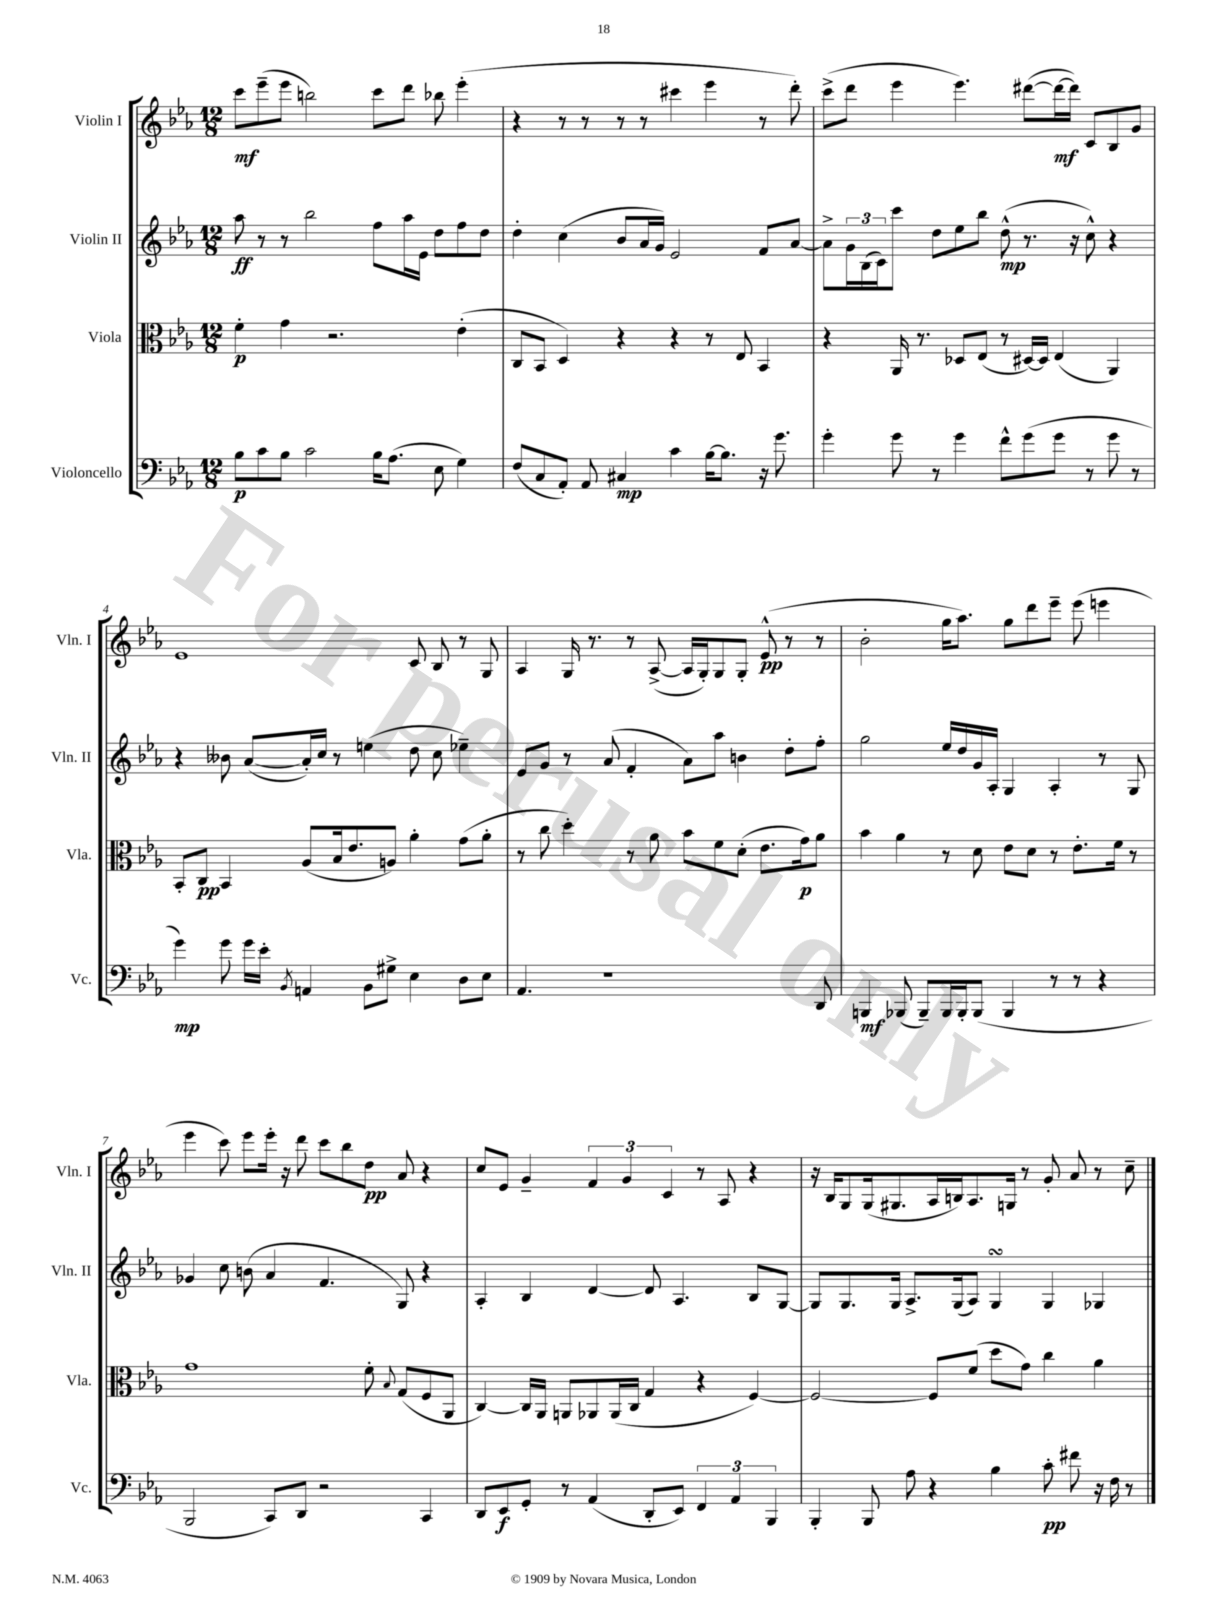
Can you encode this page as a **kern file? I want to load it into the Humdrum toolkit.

**kern	**kern	**kern	**kern
*staff4	*staff3	*staff2	*staff1
*clefF4	*clefC3	*clefG2	*clefG2
*k[b-e-a-]	*k[b-e-a-]	*k[b-e-a-]	*k[b-e-a-]
*M12/8	*M12/8	*M12/8	*M12/8
8B-	4f'	8aa-	8ccc
8c	.	8r	(8eee-~
8B-	4g	8r	8eee-
2c	.	2bb-	2bb)
.	2.r	.	.
16B-	.	8ff	8ccc
(8.A-	.	.	.
.	.	16aa-	8ddd
.	.	16e-	.
8E-	.	8dd	8bb-
4G)	(4e-'	8ff	(4eee-'
.	.	8dd	.
=	=	=	=
(8F	8C	4dd'	4r
8C	8BB-	.	.
8AA-')	4D)	(4cc	8r
8AA-	.	.	8r
4C#	4r	8b-	8r
.	.	16a-	8r
.	.	16g)	.
4c	4r	2e-	4ccc#
[16B-	8r	.	4eee-
8.B-]	.	.	.
.	8E-	.	.
16r	4BB-	8f	8r
8.g	.	.	.
.	.	[8a-	8ddd')
=	=	=	=
4g'	4r	8a-^]	(8ccc^
.	.	24g	8ddd
.	.	(24B-	.
.	.	24c)	.
8g	16AA-	8ccc	4eee-
.	8.r	.	.
8r	.	8dd	.
4g	8D-	8ee-	4.eee-)
.	(8E-	8bb-	.
8f^^	8r	(8dd^^	.
(8g	[16D#)	8.r	([8ddd#
.	16D#]	.	.
8g	(4E-	.	16ddd#_
.	.	16r	16ddd#])
8r	.	8cc^^)	8c
8g	4AA-)	4r	8B-
8r	.	.	8g
=	=	=	=
4g)	8BB-'	4r	1e-
.	8C	.	.
8g	4BB-	8b--	.
16g	.	([8a-	.
16e-'	.	.	.
8qBB-	.	.	.
4AA	(8A-	16a-'])	.
.	.	16cc	.
.	16B-	8r	.
.	8.e-	.	.
8BB-	.	(4ee	.
8G#^	8A)	.	.
4E-	4a-'	8dd	8c
.	.	8cc	8B-
8D	(8g	4ee-~)	8r
8E-	8a-'	.	8G
=	=	=	=
4.AA-	8r	8e-	4A-
.	8cc	8g	.
.	4dd')	8r	16G
.	.	.	8.r
1r	.	(8a-	.
.	8r	4f'	8r
.	8a-	.	([8A-^
.	8b-	8a-)	16A-]
.	.	.	16G')
.	8f	8aa-	8G
.	(8d'	4b	8G'
.	8.e-	.	(8e-^^
.	.	8dd'	8r
.	16g)	.	.
8DD	8a-	8ff'	8r
=	=	=	=
4BBB	4b-	2gg	2b-'
(8BBB-	4a-	.	.
8BBB-~)	.	.	.
16BBB-	8r	16ee-	16gg
16BBB-'	.	16dd	8.aa-)
(8BBB-	8d	16g	.
.	.	16A-'	.
4BBB-	8e-	4G	8gg
.	8d	.	8ddd
8r	8r	4A-'	8eee-~
8r	8.e-'	.	(8eee-
4r	.	8r	4eee
.	16f	.	.
.	8r	8G	.
=	=	=	=
2BBB-	1g	4g-	4eee-
.	.	8cc	8ccc)
.	.	(8b	8eee-
8CC)	.	4a-	16eee-'
.	.	.	16r
8DD	.	.	8ddd
2r	.	4.f	8ccc
.	.	.	8bb-
.	8f'	.	8dd
.	8qqB-	.	.
.	(8G	8G)	8a-
4CC	8F	4r	4r
.	8AA-	.	.
=	=	=	=
8DD	[4C)	4A-'	8cc
8EE-	.	.	8e-
8GG'	16C]	4B-	4g~
.	16AA-	.	.
8r	8AA	.	.
(4AA-	8AA-	[4d	6f
.	(16AA-	.	.
.	.	.	6g
.	16C	.	.
8DD'	4G	8d]	.
.	.	.	6c
8EE-)	.	4.A-	.
6FF	4r	.	8r
.	.	.	8A-
6AA-	.	.	.
.	[4F)	8B-	4r
6BBB-	.	.	.
.	.	[8G	.
=	=	=	=
4BBB-'	2F_	8G]	16r
.	.	.	16B-
.	.	8.G	8G
8BBB-	.	.	(16G
.	.	16G	8.G#
8A-	.	8.A-^	.
4r	8F]	.	16A-
.	.	(16G	16B)
.	(8f	8A-)	8.A-
4B-	8dd	4G	.
.	.	.	16G
.	8g)	.	8r
8c'	4cc	4G	8g'
8f#	.	.	8a-
16r	4a-	4G-	8r
16F	.	.	.
8r	.	.	8cc~
==	==	==	==
*-	*-	*-	*-
